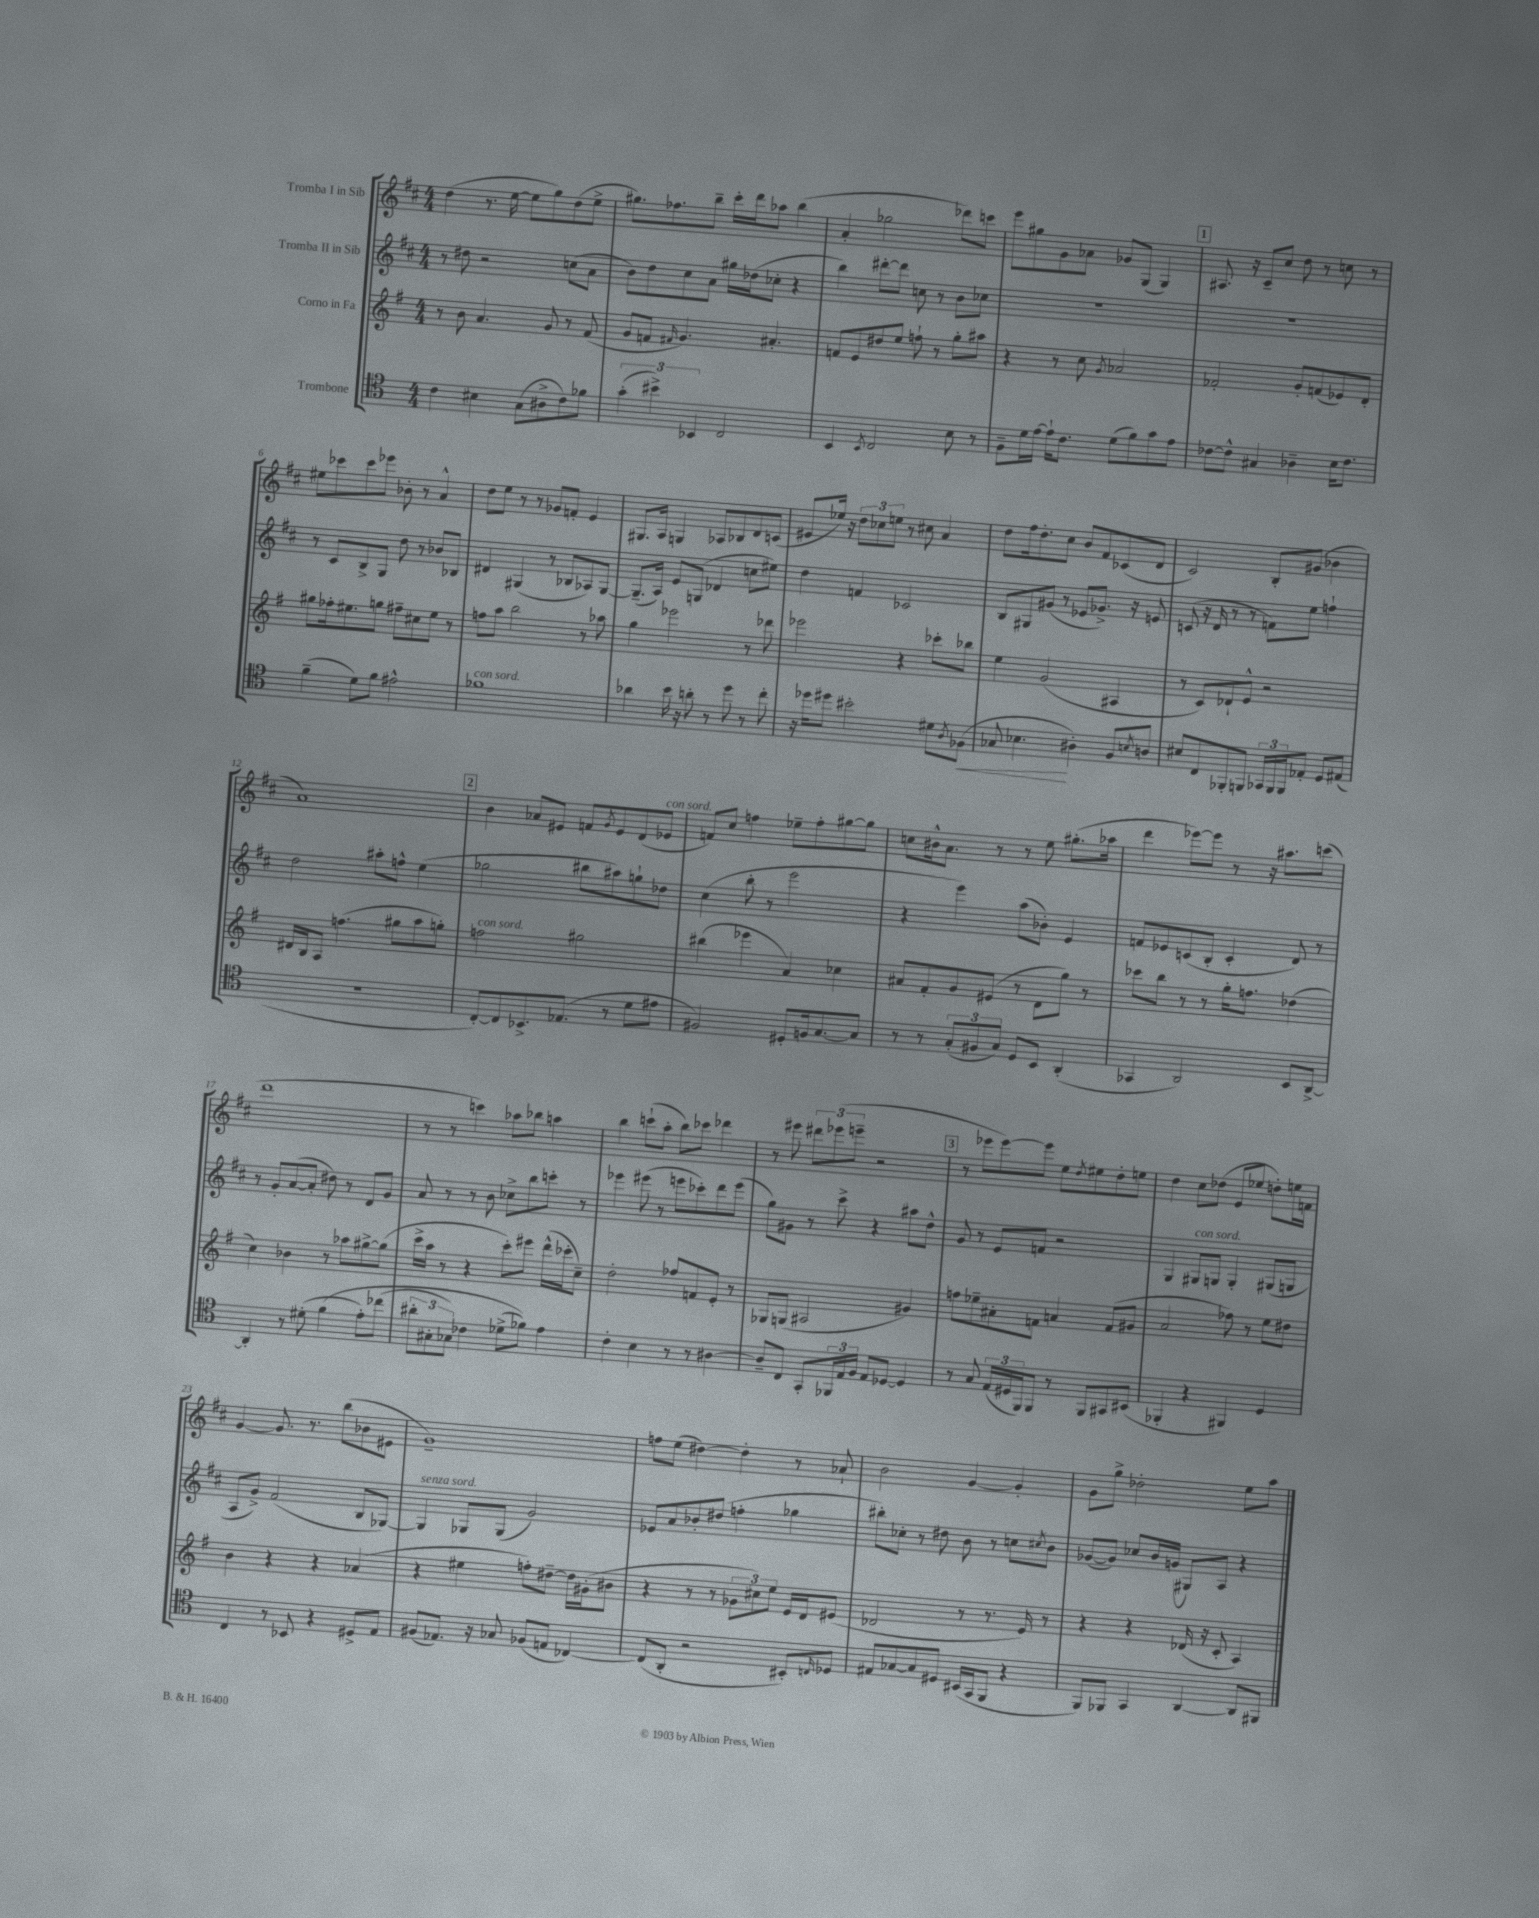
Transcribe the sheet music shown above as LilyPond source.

<<
\new StaffGroup <<
\new Staff = "s0" \with { instrumentName = "Tromba I in Sib" } {
    \clef treble \key d \major \numericTimeSignature \time 4/4
    d''4( r8. e''16~ e''8 g''8) d''8( e''8-> |
    gis''8.) fes''8. b''8-- cis'''16-. d'''16 aes''8 b''4( |
    a'4-. ges''2 des'''8) c'''8 |
    e'''8 gis''8 g'8 aes'8 ges'8 g8( g4) |
    \mark \markup { \box "1" } ais8. r16 cis'8-- cis''8 d''8 r8 c''8 r8 |
    eis''8 ces'''8 ces'''8 ees'''8 bes'8-. r8 a'4-^ |
    d''8 e''8 r8 r8 ges'8 f'8-. e'4 |
    gis8. a16 g4 aes8 bes8 d'8 c'8( |
    eis'8 ees''16) r16 \tuplet 3/2 { d''8 ces''8 e''8 } r8 cis''8 a'4 |
    d''8 fis''16 d''8.-. cis''8 b'8 fis'8 ces'8( d'8 |
    cis'2) b8-. gis'8( bes'4 |
    a'1) |
    \mark \markup { \box "2" } b'4 aes'8 eis'8 f'8 \acciaccatura { g'8 } eis'8 d'8( ees'8^\markup { \italic "con sord." } |
    f'8) cis''8 f''4 ees''8-- f''8-. gis''8~ gis''8 |
    c''8 bis'16-^ a'8. r8 r8 e''8 gis''8.-.( aes''16 |
    d'''4 ees'''8~) ees'''8 r8 r16 ais''8. c'''8( |
    d'''1 |
    r8 r8 c'''4) aes''8 bes''8 a''4 |
    b''4 c'''8-!( a''8-. b''8) ces'''8 des'''4 |
    r8 eis'''8 \tuplet 3/2 { dis'''8 ees'''8( e'''8-- } r2 |
    \mark \markup { \box "3" } r8 ees'''8 ees'''8~) ees'''8 e''8 \acciaccatura { d''8 } eis''8 d''8-. e''8 |
    d''4 cis''8 des''8( e'8 ees''8 d''8-.) e''16 f'16 |
    g'4~ g'8. r8. b''8( bes'8 eis'8 |
    g'1--) |
    f''8 e''8( dis''4~) dis''4-. r8 aes'8-! |
    b'2 g'4~ g'4-. |
    g'8 g''8-> des''2-. e''8 a''8 \bar "|." |
}
\new Staff = "s1" \with { instrumentName = "Tromba II in Sib" } {
    \clef treble \key d \major \numericTimeSignature \time 4/4
    r8 dis''8 r2 c''8( a'8 |
    b'8) d''8 cis''8 a'8 gis''16 des''16( ces''8-. r4 |
    b''4) dis'''8~-. dis'''8 c''8 r8 b'8 ces''8 |
    R1 |
    \mark \markup { \box "1" } R1 |
    r8 cis'8 b8-> g8 d''8 r8 bes'8 bes8 |
    dis'4 gis4( r8 bes8 aes8) gis8~ |
    gis8.--( a16) e'8 g8( des'4 c''8 eis''8) |
    d''4 f'4 ces'2 |
    b8 gis8 gis'8( r8 ees'8 ges'8.->) r16 e'8 |
    c'8( r16 d'16 r8 r8 f'8) e''8 f''4-! |
    d''2 ais''8-. f''8-^ e''4( |
    \mark \markup { \box "2" } ges''2 bis''8 ais''8) g''8-! des''8 |
    cis''4( b''8-. r8 e'''2 |
    r4 e'''4) a''8( bes'8-.) e'4 |
    f'8 ees'8 c'8( b8-. c'4-. d'8) r8 |
    r8 g'8-. a'8~( a'8-. dis''8) r8 d'8 g'8 |
    a'8 r8 r8 b'8 ces''8-> b''8 c'''8-. r8 |
    ees'''4 eis'''8( r8 e'''8 ces'''8-.) d'''8 e'''8( |
    g''8) gis'8 r8 cis'''8-> r4 ais''8 d''8-^ |
    \mark \markup { \box "3" } g'8 r8 e'8 f'8 r2 |
    g4 gis8^\markup { \italic "con sord." } g8 g4-. gis8( g8 |
    a8 g'8->) fis'2( b8 ges8~) |
    ges4^\markup { \italic "senza sord." } ges8 ges8( g'2) |
    ees'8 a'8 bes'8-. dis''8( f''4-. ges''4 |
    bis''8-.) ces''8-. r8 dis''8 b'8 r8 c''8 \acciaccatura { cis''8 } b'8 |
    ges'8~( ges'8) ces''8 b'16 g'16( gis8) a8 r4 \bar "|." |
}
\new Staff = "s2" \with { instrumentName = "Corno in Fa" } {
    \clef treble \key g \major \numericTimeSignature \time 4/4
    r8 b'8 a'4. g'8 r8 fis'8( |
    g'8 f'8 \grace { fis'16 } g'4.) ais'4.-. |
    f'8 e'8 dis''8 e''8 f''8-! r8 g''8-. ais''8 |
    r4 r8 c''8 \acciaccatura { g'8 } aes'2 |
    \mark \markup { \box "1" } fes'2-. g'8-. f'8( ees'8) d'8-. |
    gis''8 fes''16-. eis''8. g''8 fis''8-- cis''8 eis''8 r8 |
    f''8 a''8 b''2 r8 aes''8 |
    g''4 ees'''2 r8 des'''8 |
    ees'''2 r4 ces'''8-. bes''8 |
    e''4 g'2( ais4 |
    r8 c'8) des'8-! e'8-^ r2 |
    dis'16 b16 a8 f''4.( gis''8 a''8 g''8-.) |
    \mark \markup { \box "2" } f''2^\markup { \italic "con sord." } gis''2 |
    bis''4( ees'''4 a'4) ces''4 |
    ais'8 fis'8-. g'8 eis'8( r8 d'8 g''8) r8 |
    ces'''8 b''8 r8 r8 g''16-. f''8. des''4( |
    c''4) bes'4 r8 aes''8 gis''8~-> gis''8( |
    c'''16-> a''16 r8 r4 c'''8-.) eis'''8 d'''16-^( ces'''16-. c''8--) |
    d''2-. fes''8 f'8 e'8-. r8 |
    ges8 g8( ais2 gis'4) |
    \mark \markup { \box "3" } f''8 ees''8-- ais'8-. f'8 a'4 f'8( gis'8 |
    a'2 fes''8) r8 e''8 dis''8 |
    b'4 r4 r4 aes'4( |
    r4 eis''4 f''8-.) dis''8~-- dis''16 gis'16-.( bis'8 |
    r4 r8 r8 \tuplet 3/2 { ges'8 cis''8) e''8 } e'16 d'16 eis'8( |
    des'2 r8 r8. e'16) r8 |
    r4 r4 des'16( r16 c'8-. a4) \bar "|." |
}
\new Staff = "s3" \with { instrumentName = "Trombone" } {
    \clef tenor \key c \major \numericTimeSignature \time 4/4
    c'4 bis4 g8( ais8-> c'8) fes'8 |
    \tuplet 3/2 { g'4-.( bis'4->) bes,4 } c2 |
    b,4 \acciaccatura { b,8 } c2 b8 r8 |
    f8-- d'16 e'16~ e'16-! c'8. d'8( f'8) g'8 e'8 |
    \mark \markup { \box "1" } ces'8~ ces'8-^ gis4 aes4-- b16 ces'8. |
    f'4--( d'8) f'8 eis'2-^ |
    fes'1^\markup { \italic "con sord." } |
    aes'4 b'16 r16 a'8-. r8 d''8 r8 c''8-. |
    r16 des''16 dis''8 bis'2-. dis'8 \acciaccatura { a8 } fes8\<( |
    ges8 bes4.\! ais4-.) f8 \acciaccatura { b8 } a8 |
    bis8 c8 fes,8-. f,8 \tuplet 3/2 { ges,16 f,16 f,16 } ees8-. d8 eis8( |
    R1 |
    \mark \markup { \box "2" } c8~-.) c8 bes,8.-> ees8.( r8 d'8 eis'8 |
    fis2) dis8-. f16 g8.~ g8 |
    r8 r8 \tuplet 3/2 { g8-.( fis8 g8) } d8 b,8 a,4-.( |
    ges,4 a,2) b,8 a,8~-> |
    a,4-. r8 dis'8-.( f'4\( e'8-.) ces''8( |
    \tuplet 3/2 { ais'8-. gis8-. ges8) } ces'4 des'8->( fes'8)\) e'4 |
    c'4-. b4 r8 r8 ais4~ |
    ais8-- c8 g,8-. \tuplet 3/2 { fes,16 e16 f16 } e8 des8~ des4 |
    \mark \markup { \box "3" } r8 g8 \tuplet 3/2 { e16( dis16 f,16) } f,8 r8 f,8 gis,8 bis,8( |
    fes,4-. r4 fis,4) d4 |
    c4 r8 bes,8 r4 dis8-> e8 |
    fis8( ees8.) r16 ges8 fes8( e8 ces4~) |
    ces8( a,8-. r2 bis,8-.) \grace { c16 } des8 |
    eis8 ges8~ ges8 dis8 bis,16( g,16 f,8 r4 |
    f,8) fes,8 g,4 a,4~ a,8 fis,8 \bar "|." |
}
>>
>>
